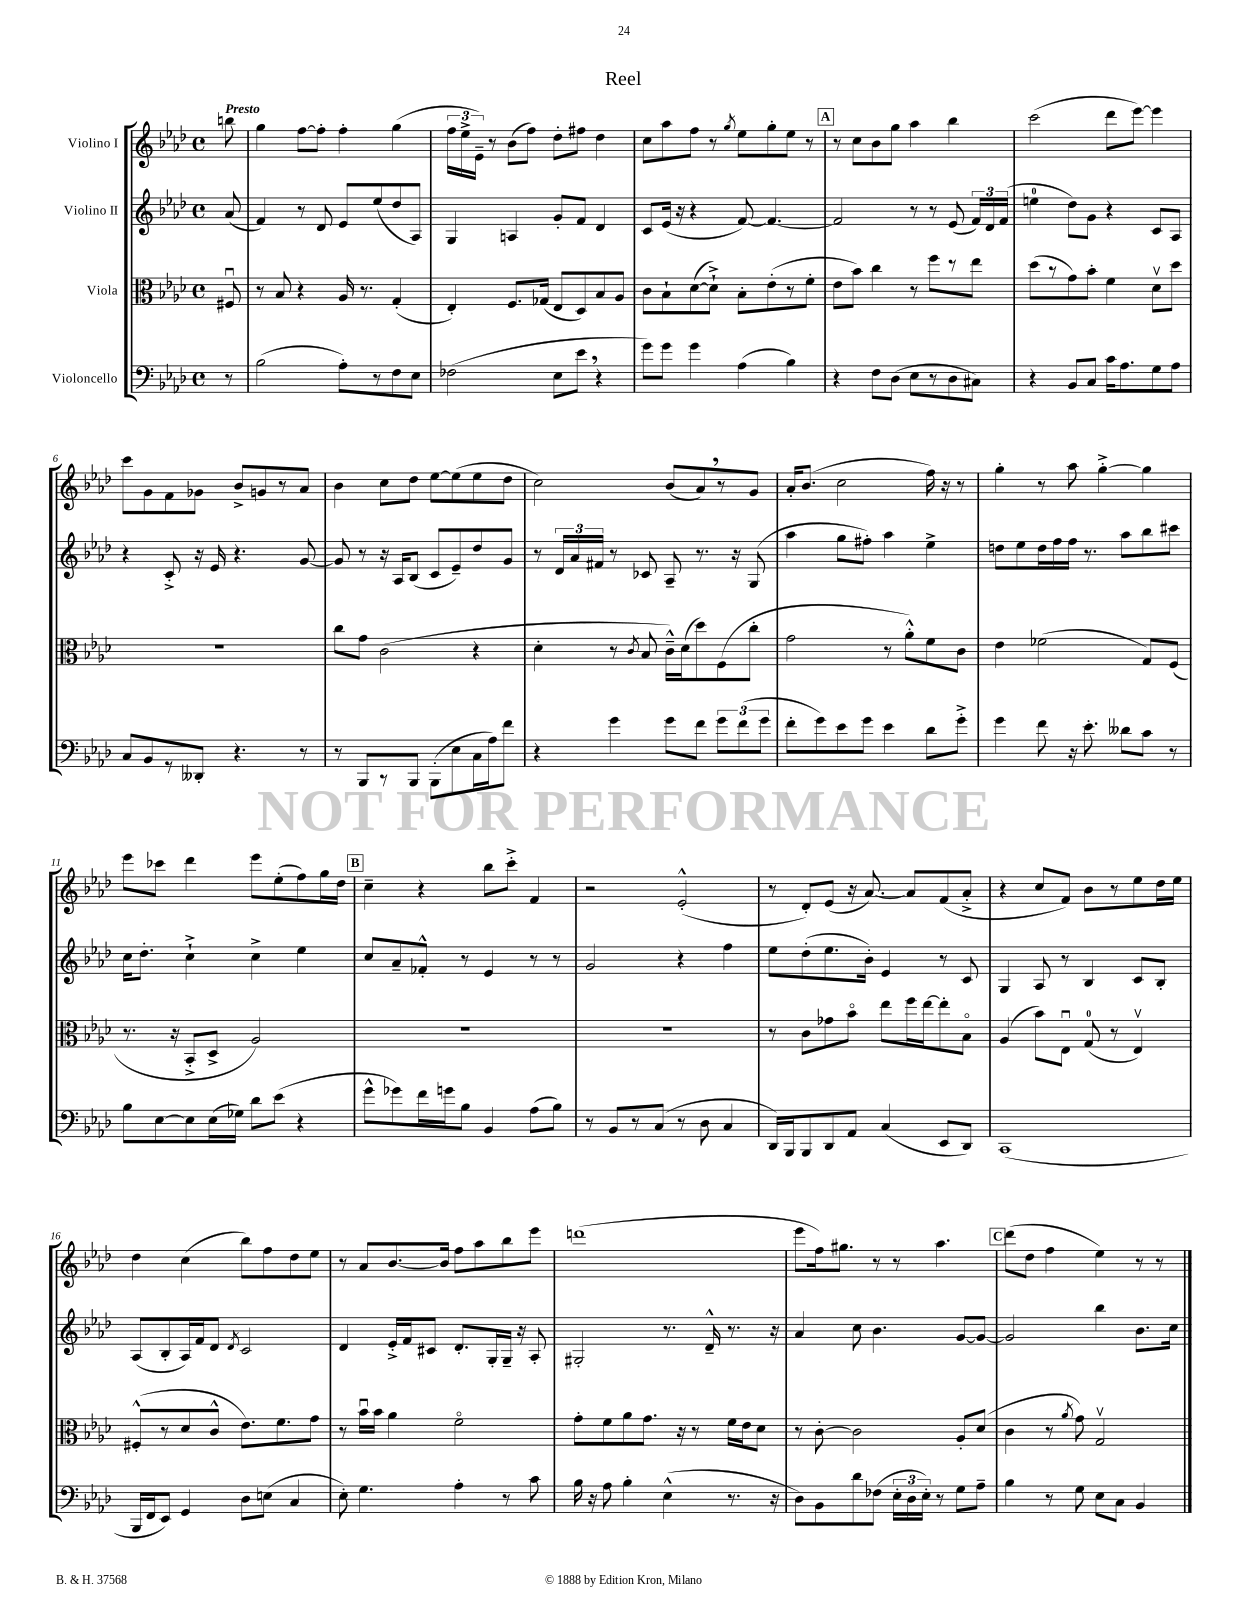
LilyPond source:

\header { title = "Reel" }
<<
\new StaffGroup <<
\new Staff = "s0" \with { instrumentName = "Violino I" } {
    \clef treble \key aes \major \defaultTimeSignature \time 4/4 \partial 8 \tempo "Presto"
    \autoBeamOff b''8 |
    g''4 f''8[~ f''8]-. f''4-. g''4( |
    \tuplet 3/2 { f''16[ ees''16-> ees'16]--) } r8 bes'8[( f''8]) des''8[-. fis''8] des''4 |
    c''8[ aes''8 f''8] r8 \acciaccatura { g''8 } ees''8[ g''8-. ees''8] r8 |
    \mark \markup { \box "A" } r8 c''8[ bes'8 g''8] aes''4 bes''4 |
    c'''2( des'''8[ ees'''8]~) ees'''4 |
    c'''8[ g'8 f'8 ges'8] bes'8[-> g'8 r8 aes'8] |
    bes'4 c''8[ des''8] ees''8[~ ees''8( ees''8 des''8] |
    c''2) bes'8[( aes'8) \breathe r8 g'8] |
    aes'16[-. bes'8.]( c''2 f''16) r16 r8 |
    g''4-. r8 aes''8 g''4~-.-> g''4 |
    ees'''8[ ces'''8] des'''4 ees'''8[ ees''8-.( f''8) g''16 des''16] |
    \mark \markup { \box "B" } c''4-- r4 bes''8[ c'''8]-.-> f'4 |
    r2 ees'2-.-^( |
    r8 des'8[-.) ees'8]( r16 aes'8.~) aes'8[ f'8( aes'8]-.-> |
    r4 c''8[ f'8]) bes'8[ r8 ees''8 des''16 ees''16] |
    des''4 c''4( bes''8[) f''8 des''8 ees''8] |
    r8 aes'8[ bes'8.~ bes'16] f''8[ aes''8 bes''8 ees'''8] |
    d'''1( |
    ees'''8[ f''16) gis''8.] r8 r8 aes''4. |
    \mark \markup { \box "C" } des'''8[( des''8] f''4 ees''4) r8 r8 \bar "|." |
}
\new Staff = "s1" \with { instrumentName = "Violino II" } {
    \clef treble \key aes \major \defaultTimeSignature \time 4/4 \partial 8
    \autoBeamOff aes'8( |
    f'4) r8 des'8 ees'8[ ees''8( des''8 aes8]) |
    g4 a4 g'8[-. f'8] des'4 |
    c'8[ ees'16]( r16 r4 f'8~) f'4.~ |
    \mark \markup { \box "A" } f'2 r8 r8 ees'8( \tuplet 3/2 { f'16[) des'16 f'16]( } |
    e''4-0 des''8[) g'8] r4 c'8[ aes8] |
    r4 c'8-.-> r16 ees'16 r4. g'8~ |
    g'8 r8 r16 aes16[ bes8]( c'8[ ees'8--) des''8 g'8] |
    r8 \tuplet 3/2 { des'16[ aes'16 fis'16] } r8 ces'8 aes8-- r8. r16 g8( |
    aes''4 g''8[ fis''8]-.) aes''4 ees''4-> |
    d''8[ ees''8 d''16 f''16 f''16] r8. aes''8[ bes''8 cis'''8] |
    c''16[ des''8.]-. c''4-!-> c''4-> ees''4 |
    \mark \markup { \box "B" } c''8[ aes'8-- fes'8]-.-^ r8 ees'4 r8 r8 |
    g'2 r4 f''4 |
    ees''8[ des''8-.( ees''8. bes'16]-.) ees'4 r8 c'8 |
    g4 aes8 r8 bes4 c'8[ bes8]-. |
    aes8[( bes8-. aes16) f'16 des'8] \acciaccatura { des'8 } c'2 |
    des'4 ees'16[-.-> f'16 cis'8] des'8.[-. g16-. g16]-- r16 aes8-. |
    gis2-. r8. des'16---^ r8. r16 |
    aes'4 c''8 bes'4. g'8[~ g'8]~ |
    \mark \markup { \box "C" } g'2 bes''4 bes'8.[ c''16] \bar "|." |
}
\new Staff = "s2" \with { instrumentName = "Viola" } {
    \clef alto \key aes \major \defaultTimeSignature \time 4/4 \partial 8
    \autoBeamOff fis8\downbow |
    r8 bes8 r4 aes16 r8. g4-.( |
    ees4-.) f8.[ ges16]( ees8[ des8) bes8 aes8] |
    c'8[ bes8-! des'8~( des'8]-!->) bes8[-. ees'8-.( r8 f'8]-. |
    \mark \markup { \box "A" } ees'8[ bes'8]) c''4 r8 f''8[ r8 ees''8] |
    des''8[( r8 g'8) bes'8]-. f'4 des'8[\upbow des''8] |
    r1 |
    c''8[ g'8] c'2( r4 |
    des'4-. r8 \acciaccatura { c'8 } bes8 c'16[---^) des'16( des''8) f8( c''8]-. |
    g'2 r8 aes'8[-.-^) f'8 c'8] |
    ees'4 fes'2( g8[) f8]( |
    r8. r16 bes,8[-.-> des8]-> aes2) |
    \mark \markup { \box "B" } R1 |
    R1 |
    r8 c'8[ ges'8 bes'8]\flageolet ees''8[ f''16 ees''16~ ees''8-. bes8]\flageolet |
    aes4( bes'8[) ees8]\downbow g8-0( r8 ees4\upbow) |
    fis8[-.-^( r8 des'8 c'8]-^ ees'8.[) f'8. g'8] |
    r8 bes'16[\downbow bes'16] aes'4 f'2\flageolet |
    g'8[-. f'8 aes'8 g'8.] r16 r8 f'16[ ees'16 des'8] |
    r8 c'8~-. c'2 aes8[-. des'8]( |
    \mark \markup { \box "C" } c'4 r8 \acciaccatura { aes'8 } g'8) g2\upbow \bar "|." |
}
\new Staff = "s3" \with { instrumentName = "Violoncello" } {
    \clef bass \key aes \major \defaultTimeSignature \time 4/4 \partial 8
    \autoBeamOff r8 |
    bes2( aes8[-.) r8 f8 ees8] |
    fes2( ees8[ ees'8] \breathe r4 |
    g'8[) g'8] g'4 aes4( bes4) |
    \mark \markup { \box "A" } r4 f8[ des8]( ees8[ r8 des8 cis8]) |
    r4 bes,8[ c8] c'16[ aes8. g8 aes8] |
    c8[ bes,8 r8 deses,8]-. r4. r8 |
    r8 bes,,8[ r8 bes,,8] bes,,8[-.( ees8 c16 aes16) f'8] |
    r4 g'4 g'8[ f'8] \tuplet 3/2 { g'8[ f'8( g'8] } |
    f'8[-. g'8) ees'8 g'8] ees'4 des'8[ g'8]-.-> |
    g'4 f'8 r16 ees'8.-. deses'8[ c'8] r8 |
    bes8[ ees8~ ees8 ees16( ges16]) des'8[ ees'8]( r4 |
    \mark \markup { \box "B" } g'8[-^ ges'8) f'16 g'16 bes8] bes,4 aes8[( bes8]) |
    r8 bes,8[ r8 c8]( r8 des8 c4 |
    des,16[) bes,,16 bes,,8 des,8 aes,8] c4( ees,8[ des,8]) |
    c,1( |
    bes,,16[ f,16 ees,8]) g,4 des8[ e8]( c4 |
    ees8-.) g4. aes4-. r8 c'8 |
    bes16 r16 aes8 bes4-. ees4-^( r8. r16 |
    des8[) bes,8 des'8 fes8]( \tuplet 3/2 { ees16[-. des16 ees16]-.) } r8 g8[ aes8]-- |
    \mark \markup { \box "C" } bes4 r8 g8 ees8[ c8] bes,4 \bar "|." |
}
>>
>>
